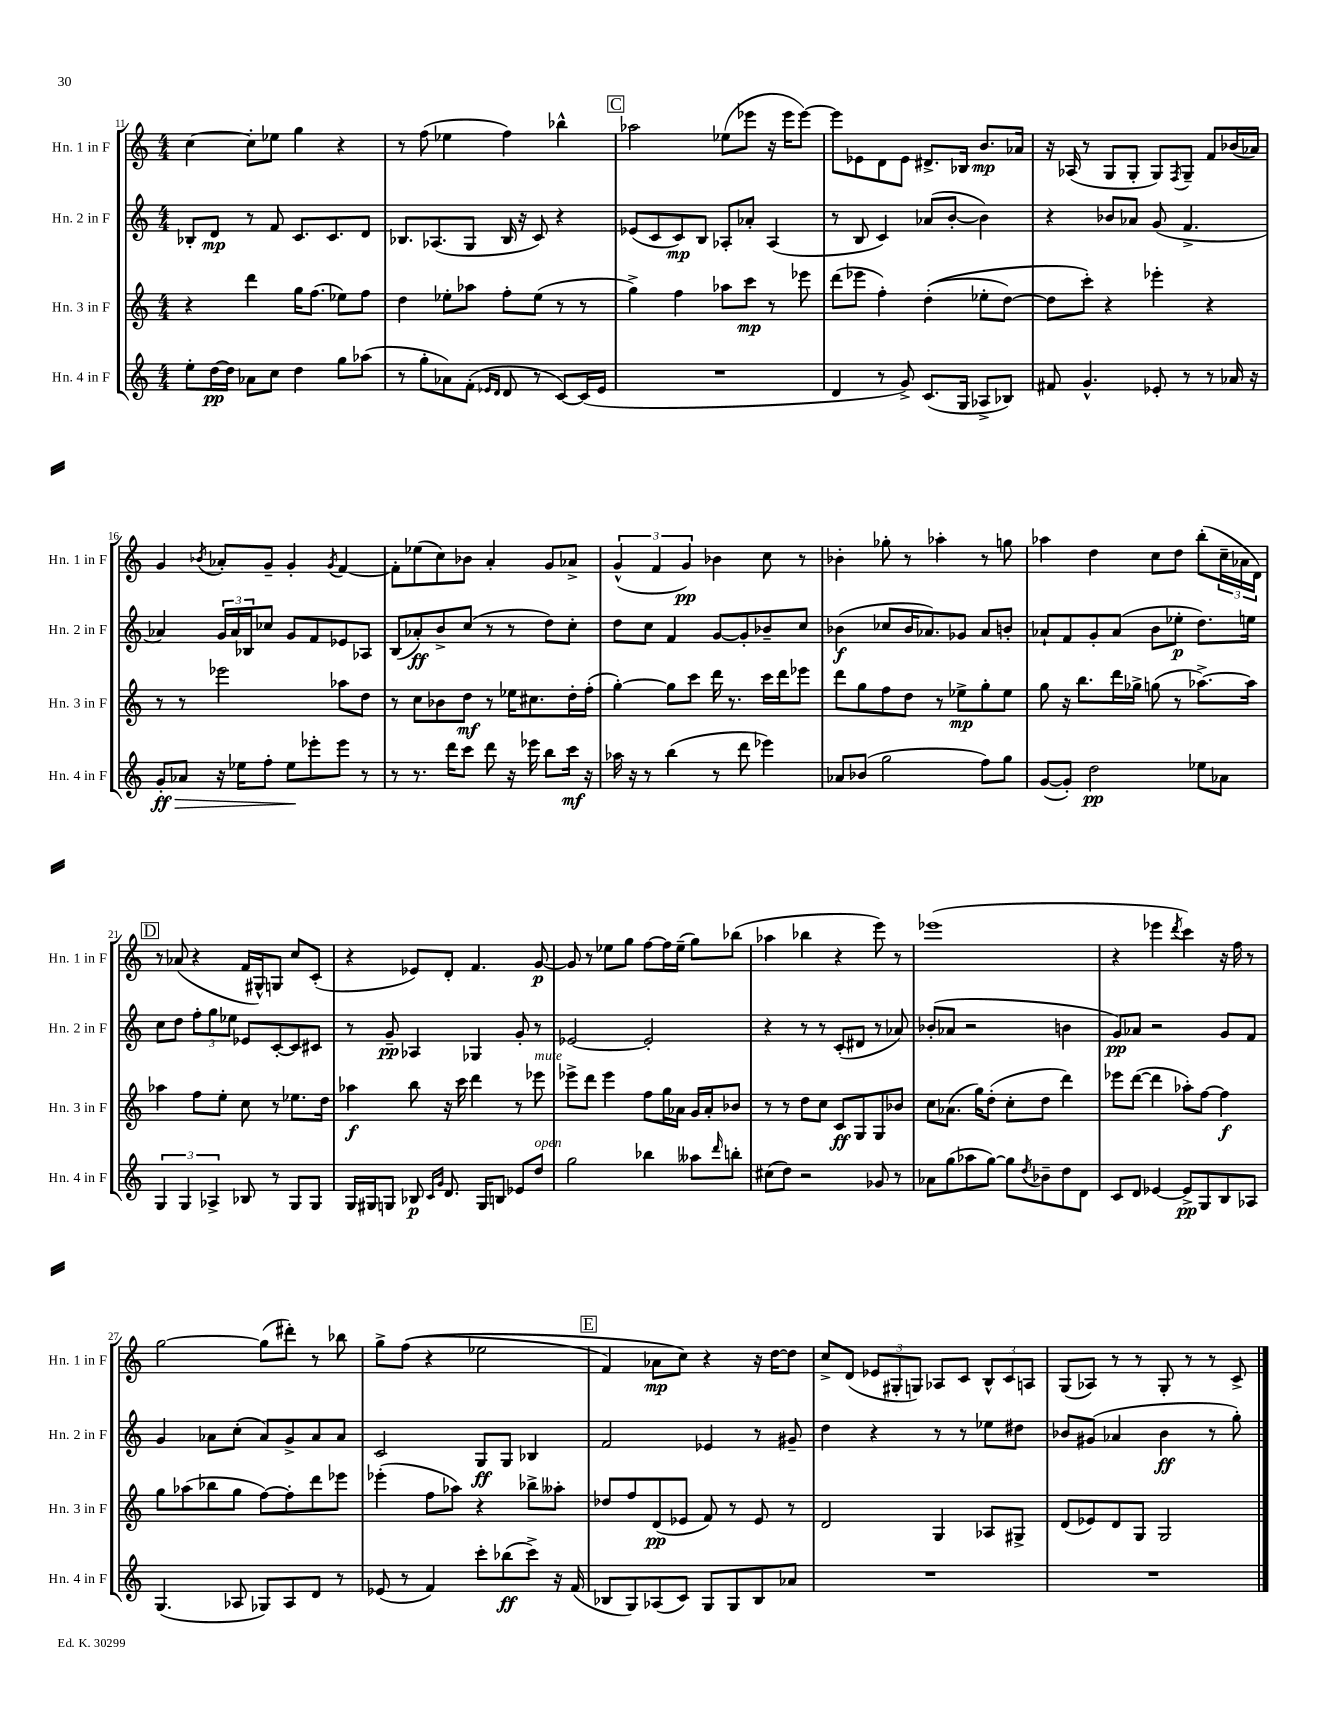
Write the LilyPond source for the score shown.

<<
\new StaffGroup <<
\new Staff = "s0" \with { instrumentName = "Hn. 1 in F" shortInstrumentName = "Hn. 1 in F" } {
    \clef treble \key c \major \numericTimeSignature \time 4/4
    c''4~ c''8-. ees''8 g''4 r4 |
    r8 f''8( ees''4 f''4) bes''4-^ |
    \mark \markup { \box "C" } aes''2 ees''8( ees'''8 r16 ees'''16 ees'''8~) |
    ees'''8 ees'8 d'8 ees'8 dis'8.-> bes16 b'8.\mp aes'16 |
    r16 aes16( r8 g8 g8-. g8) \acciaccatura { f8 } g8-- f'8 bes'16( aes'16) |
    g'4 \acciaccatura { bes'8 } aes'8-. g'8-- g'4-. \acciaccatura { g'8 } f'4~ |
    f'8-. ees''8( c''8) bes'8 a'4-. g'8 aes'8-> |
    \tuplet 3/2 { g'4-^( f'4 g'4\pp) } bes'4 c''8 r8 |
    bes'4-. ges''8-. r8 aes''4-. r8 g''8 |
    aes''4 d''4 c''8 d''8 b''8-.( \tuplet 3/2 { c''16-- aes'16 d'16) } |
    \mark \markup { \box "D" } r8 aes'8( r4 f'16 gis16-^) g8 c''8 c'8-.( |
    r4 ees'8) d'8-. f'4. g'8~\p |
    g'8 r8 ees''8 g''8 f''8~ f''16 ees''16--( g''8) bes''8( |
    aes''4 bes''4 r4 e'''8) r8 |
    ees'''1( |
    r4 ees'''4 \acciaccatura { d'''8 } c'''4) r16 f''16 r8 |
    g''2~ g''8( dis'''8-.) r8 bes''8 |
    g''8-> f''8(\( r4 ees''2 |
    \mark \markup { \box "E" } f'4) aes'8\mp c''8\) r4 r16 d''16~ d''8 |
    c''8-> d'8( \tuplet 3/2 { ees'8 gis8-. g8) } aes8 c'8 \tuplet 3/2 { b8-^ c'8 a8 } |
    g8( aes8) r8 r8 g8-. r8 r8 c'8-> \bar "|." |
}
\new Staff = "s1" \with { instrumentName = "Hn. 2 in F" shortInstrumentName = "Hn. 2 in F" } {
    \clef treble \key c \major \numericTimeSignature \time 4/4
    bes8-. d'8\mp r8 f'8 c'8. c'8. d'8 |
    bes8. aes8.( g8 bes16 r16 c'8) r4 |
    \mark \markup { \box "C" } ees'8( c'8 c'8\mp) b8 aes8-. aes'8-. aes4( |
    r8 b8 c'4) aes'8( b'8~-. b'4) |
    r4 bes'8 aes'8 g'8( f'4.-> |
    aes'4) \tuplet 3/2 { g'16 aes'16 bes16 } ces''8 g'8 f'8 ees'8 aes8 |
    b8( aes'8-.\ff) b'8-> c''8( r8 r8 d''8) c''8-. |
    d''8 c''8 f'4 g'8~ g'8-. bes'8-- c''8 |
    bes'4\f( ces''8 bes'16 aes'8.) ges'8 aes'8 b'8-. |
    aes'8-! f'8 g'8-. aes'8( b'8 ees''8-.\p d''8.) e''16 |
    \mark \markup { \box "D" } c''8 d''8 \tuplet 3/2 { f''8-. g''8 ees''8 } ees'8 c'8~-. c'8 cis'8 |
    r8 g'8--\pp aes4 ges4 g'8-. r8 |
    ees'2~ ees'2-. |
    r4 r8 r8 c'8-.( dis'8 r8 aes'8) |
    bes'8-.( aes'8 r2 b'4 |
    g'8\pp) aes'8 r2 g'8 f'8 |
    g'4 aes'8 c''8-.( aes'8) g'8-> aes'8 aes'8 |
    c'2 g8\ff g8 bes4 |
    \mark \markup { \box "E" } f'2 ees'4 r8 gis'8-- |
    d''4 r4 r8 r8 ees''8 dis''8 |
    bes'8 gis'8( aes'4 bes'4\ff r8 g''8-.) \bar "|." |
}
\new Staff = "s2" \with { instrumentName = "Hn. 3 in F" shortInstrumentName = "Hn. 3 in F" } {
    \clef treble \key c \major \numericTimeSignature \time 4/4
    r4 d'''4 g''16 f''8.( ees''8) f''8 |
    d''4 ees''8-. aes''8 f''8-. ees''8( r8 r8 |
    \mark \markup { \box "C" } g''4->) f''4 aes''8 c'''8\mp r8 ees'''8 |
    d'''8( ees'''8 f''4-.) d''4-.(\( ees''8-. d''8~) |
    d''8 c'''8-.\) r4 ees'''4-. r4 |
    r8 r8 ees'''2 aes''8 d''8 |
    r8 c''8 bes'8 d''8\mf r8 ees''16 cis''8. d''16-. f''16-.( |
    g''4~-.) g''8 c'''8 d'''16 r8. c'''16 d'''16 ees'''8 |
    d'''8 g''8 f''8 d''8 r8 ees''8->\mp g''8-. ees''8 |
    g''8 r16 b''8. d'''16 ges''16-> g''8( r8 aes''8.~->) aes''16 |
    \mark \markup { \box "D" } aes''4 f''8 e''8-. c''8 r8 ees''8. d''16 |
    aes''4\f b''8 r16 c'''16 d'''4 r8 ees'''8^\markup { \italic "mute" } |
    ees'''8-> d'''8 ees'''4 f''8 g''16 aes'16 g'16 aes'16-. bes'8 |
    r8 r8 d''8 c''8 c'8\ff g8 g8 bes'8 |
    c''8 aes'8.( g''16) d''8-.( c''8-. d''8 d'''4) |
    ees'''8 d'''8~( d'''4 aes''8-.) f''8~ f''4\f |
    g''8 aes''8( bes''8 g''8 f''8~) f''8-. d'''8 ees'''8 |
    ees'''4-.( f''8 aes''8) r4 bes''8-> aeses''8-. |
    \mark \markup { \box "E" } des''8 f''8 d'8\pp( ees'8 f'8) r8 ees'8 r8 |
    d'2 g4 aes8 gis8-> |
    d'8( ees'8) d'8 g8 g2 \bar "|." |
}
\new Staff = "s3" \with { instrumentName = "Hn. 4 in F" shortInstrumentName = "Hn. 4 in F" } {
    \clef treble \key c \major \numericTimeSignature \time 4/4
    e''8-. d''16~\pp d''16 aes'8 c''8 d''4 g''8 aes''8( |
    r8 g''8-. aes'8) f'8-.( \grace { ees'16 d'16 } d'8 r8 c'8~) c'16( ees'16 |
    \mark \markup { \box "C" } R1 |
    d'4 r8 g'8->) c'8.( g16 aes8-> bes8) |
    fis'8 g'4.-^ ees'8-. r8 r8 aes'16 r16 |
    g'8-.\ff\> aes'8 r16 ees''16 f''8-. ees''8\! ees'''8-. ees'''8 r8 |
    r8 r8. d'''16 c'''8 d'''8 r16 ees'''16 b''8 c'''16\mf r16 |
    aes''16 r16 r8 b''4( r8 d'''8 ees'''4) |
    aes'8 bes'8( g''2 f''8) g''8 |
    g'8~( g'8-.) d''2\pp ees''8 aes'8 |
    \mark \markup { \box "D" } \tuplet 3/2 { g4 g4 aes4-> } bes8 r8 g8 g8 |
    g16 gis16 g8 bes8\p \grace { c'16 g'16 } d'8. g16 b8 ees'8 d''8^\markup { \italic "open" } |
    g''2 bes''4 aeses''8 \grace { d'''16 } b''8-. |
    cis''8( d''8) r2 ges'8 r8 |
    aes'8 g''8( aes''8 g''8~) g''8 \acciaccatura { d''8 } bes'8-- d''8 d'8 |
    c'8 d'8 ees'4~ ees'8->\pp g8 b8 aes8 |
    g4.( aes8 ges8) aes8 d'8 r8 |
    ees'8( r8 f'4) c'''8-. bes''8\ff( c'''8->) r16 f'16( |
    \mark \markup { \box "E" } bes8 g8) aes8( c'8) g8 g8 bes8 aes'8 |
    R1 |
    R1 \bar "|." |
}
>>
>>
\layout { \context { \Score currentBarNumber = #11 } }
